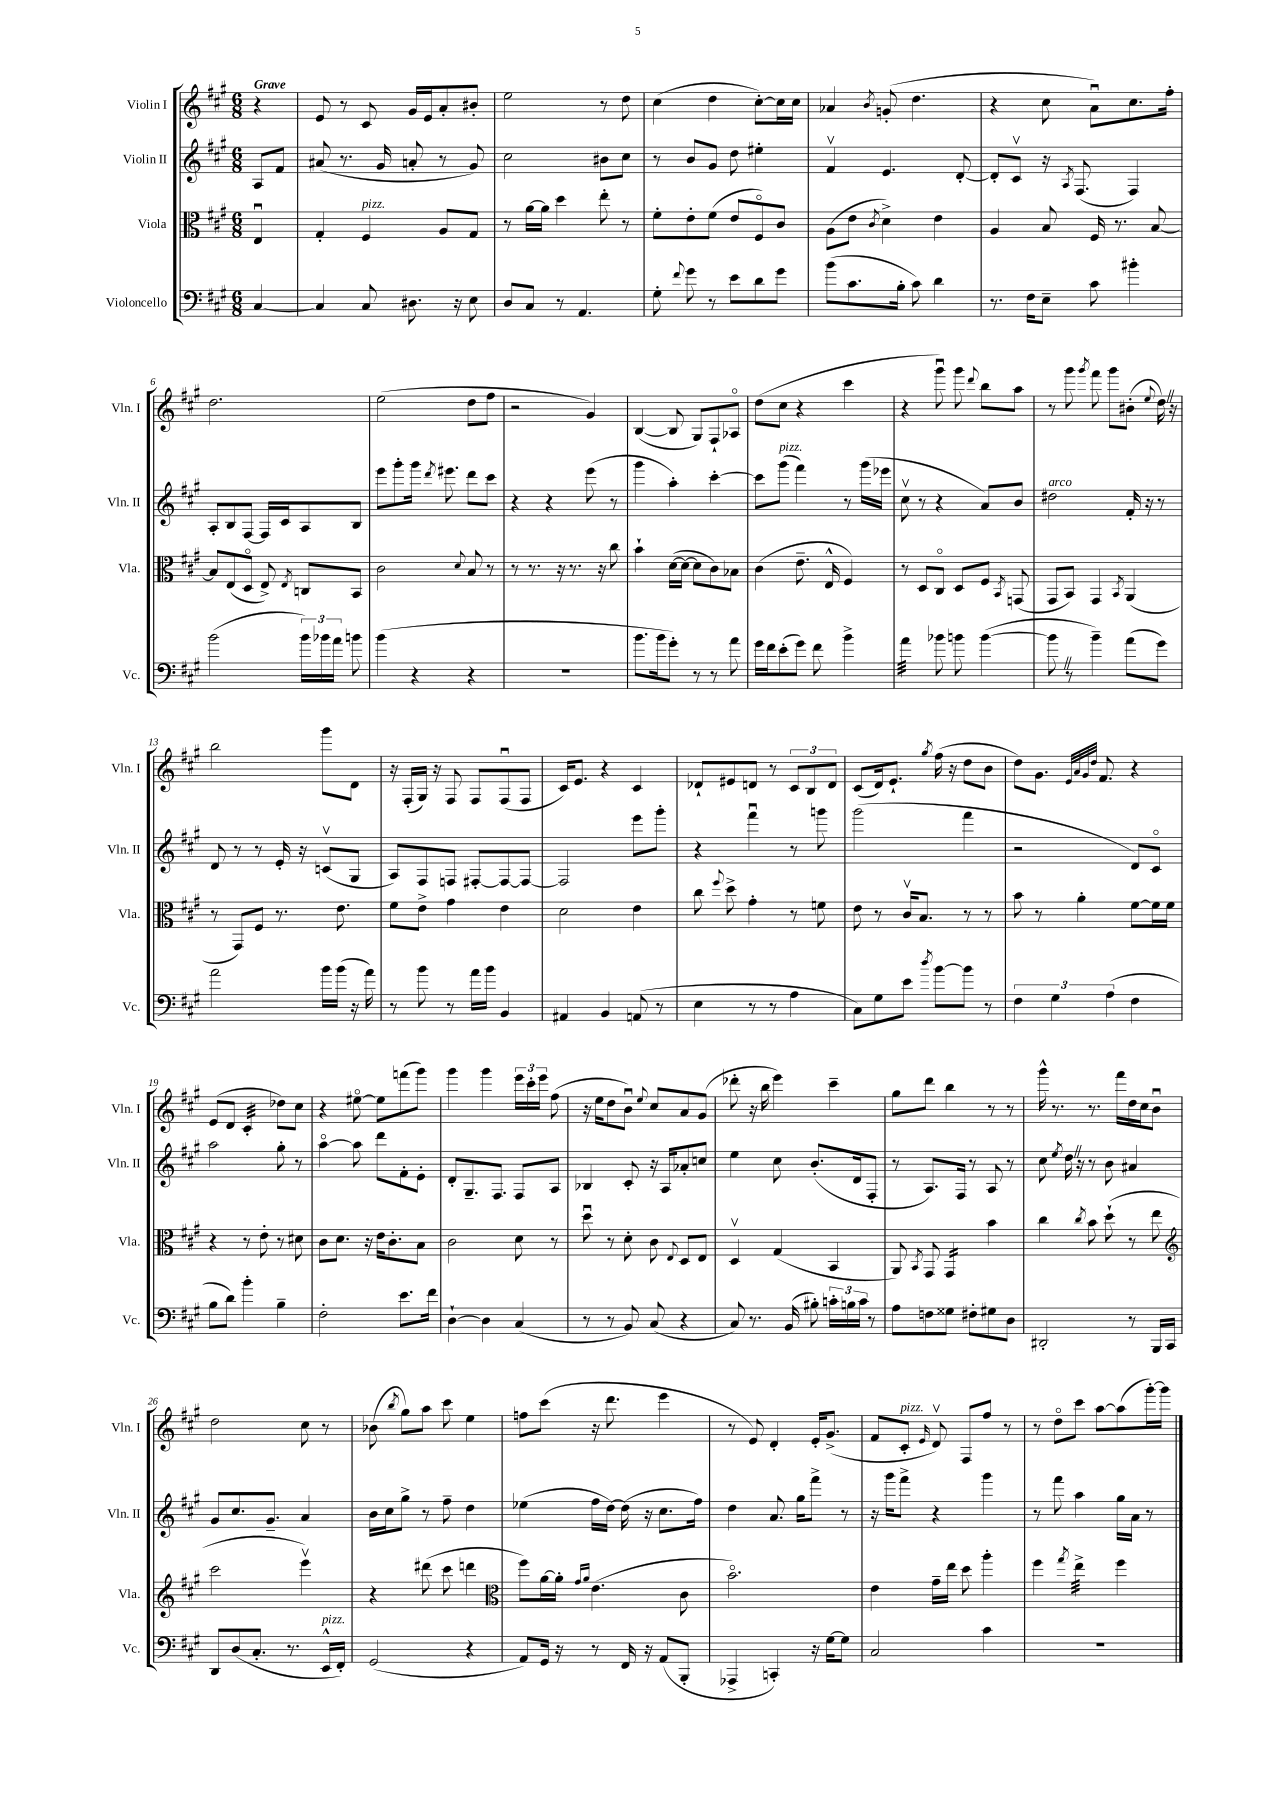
<<
\new StaffGroup <<
\new Staff = "s0" \with { instrumentName = "Violin I" shortInstrumentName = "Vln. I" } {
    \clef treble \key a \major \numericTimeSignature \time 6/8 \partial 4 \tempo "Grave"
    \autoBeamOff r4 |
    e'8 r8 cis'8 gis'16[ e'16 a'8-. bis'8]-. |
    e''2 r8 d''8 |
    cis''4( d''4 cis''8[~-.) cis''16 cis''16] |
    aes'4 \acciaccatura { b'8 } g'8-.( d''4. |
    r4 cis''8 a'8[\downbow) cis''8. fis''16]-. |
    d''2. |
    e''2( d''8[ fis''8] |
    r2 gis'4) |
    b4~( b8 gis8[) fis8-! aes8]\flageolet |
    d''8[( cis''8] r4 cis'''4 |
    r4 gis'''8\downbow) gis'''8 \appoggiatura { d'''8 } b''8[ a''8] |
    r8 gis'''8 \acciaccatura { gis'''8 } fis'''8 gis'''8[ bis'8]-.( \appoggiatura { e''8 } d''16) \once \override BreathingSign.text = \markup { \musicglyph "scripts.caesura.straight" } \breathe r16 |
    b''2 gis'''8[ d'8] |
    r16 fis16[-.( gis16]) r16 fis8 fis8[ fis8\downbow( fis8] |
    cis'16[) e'8.] r4 cis'4 |
    des'8[-! eis'8 d'8] r8 \tuplet 3/2 { cis'8[ b8 d'8] } |
    cis'8[( d'16) e'8.]-! \acciaccatura { gis''8 } fis''16( r16 d''8[ b'8] |
    d''8[) gis'8.] \grace { e'32[ a'32 gis'32 d''32] } fis'8. r4 |
    e'8[( d'8] cis'4:32-. des''8[) cis''8] |
    r4 eis''8~\flageolet eis''8[ f'''8( gis'''8]) |
    gis'''4 gis'''4 \tuplet 3/2 { e'''16[ cis'''16-. e'''16] } fis''8( |
    r16 e''16[ d''8 b'8]\downbow) \appoggiatura { e''8 } cis''8[ a'8 gis'8]( |
    des'''8-. r16 b''16 e'''4) cis'''4-- |
    gis''8[ d'''8] b''4 r8 r8 |
    gis'''16-^ r8. r8. fis'''16[ d''16 cis''16 b'8]\downbow |
    d''2 cis''8 r8 |
    bes'8( \acciaccatura { b''8 } gis''8[) a''8] cis'''8 e''4 |
    f''8[ cis'''8]( r16 d'''8. e'''4 |
    r8 e'8) d'4-. e'16[-. gis'8.]->( |
    fis'8[ cis'8]-.^\markup { \italic "pizz." } \grace { e'16 } d'8\upbow) fis8[ fis''8] r8 |
    r8 d''8[\flageolet cis'''8] a''8[~ a''8( gis'''16~-.) gis'''16] \bar "|." |
}
\new Staff = "s1" \with { instrumentName = "Violin II" shortInstrumentName = "Vln. II" } {
    \clef treble \key a \major \numericTimeSignature \time 6/8 \partial 4
    \autoBeamOff a8[ fis'8] |
    ais'8( r8. gis'16 a'8-. r8 gis'8) |
    cis''2 bis'8[ cis''8] |
    r8 b'8[ gis'8] d''8 eis''4-. |
    fis'4\upbow e'4. d'8~-. |
    d'8[-. cis'8]\upbow r16 \acciaccatura { a8 } fis8.( fis4) |
    a8[-. b8 fis8]~ fis16[ cis'16 a8 b8] |
    e'''8[ gis'''8-. gis'''16] \acciaccatura { d'''8 } eis'''8. d'''8[ cis'''8] |
    r4 r4 e'''8( r8 |
    gis'''4 a''4-.) cis'''4~-. |
    cis'''8[ gis'''8]^\markup { \italic "pizz." }( fis'''4) r8 gis'''16[( ees'''16] |
    cis''8\upbow r8 r4 a'8[) b'8] |
    dis''2^\markup { \italic "arco" } fis'16-. r16 r8 |
    d'8 r8 r8 e'16-. r16 c'8[\upbow( gis8] |
    a8[) fis8 f8] fis8[~-. fis8~ fis8]~ |
    fis2 e'''8[ gis'''8]-. |
    r4 fis'''4\downbow r8 g'''8 |
    gis'''2( fis'''4 |
    r2 d'8[) cis'8]\flageolet |
    a''2 gis''8-. r8 |
    a''4~\flageolet a''8 d'''8[ fis'8-. e'8]-. |
    d'8[-. gis8.-- fis8.] fis8[ a8] |
    bes4 cis'8-. r16 a16[ aes'8-. c''8] |
    e''4 cis''8 b'8.[-.( d'16 fis8]-. |
    r8 a8.[) fis16] r8 a8 r8 |
    cis''8 \acciaccatura { e''8 } d''16 \once \override BreathingSign.text = \markup { \musicglyph "scripts.caesura.straight" } \breathe r16 r8 b'8 ais'4 |
    gis'8[ cis''8. gis'8.]-- a'4 |
    b'16[ cis''16 gis''8]-> r8 fis''8-- d''4 |
    ees''4( fis''16[ d''16]~) d''16( r16 cis''8.[ fis''16]) |
    d''4 a'8. gis''16[ fis'''8]-> r8 |
    r16 gis'''16[ fis'''8]-> r4 gis'''4 |
    r8 fis'''8 a''4 gis''16[ a'16] r8 \bar "|." |
}
\new Staff = "s2" \with { instrumentName = "Viola" shortInstrumentName = "Vla." } {
    \clef alto \key a \major \numericTimeSignature \time 6/8 \partial 4
    \autoBeamOff e4\downbow |
    gis4-. fis4^\markup { \italic "pizz." } a8[ gis8] |
    r8 a'16[~ a'16] d''4 e''8-. r8 |
    fis'8[-. e'8-. fis'8]( e'8[ fis8\flageolet) cis'8] |
    a8[( e'8] \acciaccatura { cis'8 } d'4->) e'4 |
    a4 b8 fis16 r8. b8~ |
    b8[ e8( d8]\flageolet e8->) \acciaccatura { e8 } c8[ b,8] |
    cis'2 \appoggiatura { d'8 } b8 r8 |
    r8 r8. r16 r8. r16 cis''8 |
    b'4-! d'16[~( d'16]~ d'8[ cis'8) bes8] |
    cis'4( e'8.-- e16-^ fis4) |
    r8 d8[ cis8]\flageolet d8[ fis8] \acciaccatura { b,8 } g,8( |
    gis,8[ b,8]) gis,4 \acciaccatura { b,8 } a,4( |
    r8 gis,8[) fis8] r8. e'8. |
    fis'8[ e'8]-> gis'4 e'4 |
    d'2 e'4 |
    cis''8 \appoggiatura { fis''8 } d''8-> gis'4-. r8 f'8 |
    e'8 r8 cis'16[\upbow b8.] r8 r8 |
    b'8 r8 a'4-. fis'8[~ fis'16 fis'16] |
    r4 r8 e'8-. r8 dis'8 |
    cis'8[ d'8.] r16 e'16[ cis'8.-. b8] |
    cis'2 d'8 r8 |
    d''8\downbow r8 d'8-. cis'8 \appoggiatura { e8 } d8[ e8] |
    d4\upbow gis4( b,4 |
    a,8) \acciaccatura { b,8 } gis,8 gis,4:16 b'4 |
    cis''4 \acciaccatura { cis''8 } b'8 d''8-!( r8 e''8 |
    \clef treble cis'''2 e'''4\upbow) |
    r4 dis'''8( cis'''8 d'''4 |
    \clef alto fis''8[) a'16~ a'16]-. \grace { gis'16[ a'16] } e'4.( cis'8 |
    b'2.\flageolet) |
    e'4 gis'16[-- e''16] d''8 a''4-. |
    fis''4 \acciaccatura { gis''8 } e''4:32-> fis''4 \bar "|." |
}
\new Staff = "s3" \with { instrumentName = "Violoncello" shortInstrumentName = "Vc." } {
    \clef bass \key a \major \numericTimeSignature \time 6/8 \partial 4
    \autoBeamOff cis4~ |
    cis4 cis8 dis8. r16 e8 |
    d8[ cis8] r8 a,4. |
    gis8-. \appoggiatura { fis'8 } gis'8 r8 e'8[ d'8 gis'8] |
    b'8[( cis'8. b16]-. cis'8) d'4 |
    r8. fis16[ e8]-- cis'8 bis'4-. |
    b'2( \tuplet 3/2 { b'16[) bes'16 a'16] } b'8 |
    b'4( r4 r4 |
    R2. |
    b'8.[ b'16 gis'8]-.) r8 r8 a'8 |
    gis'16[ fis'16 e'8-.( gis'8]) fis'8 b'4-> |
    a'4:32 bes'8 b'8 b'4~( |
    b'8 \once \override BreathingSign.text = \markup { \musicglyph "scripts.caesura.straight" } \breathe r8 b'4--) a'8[( gis'8]) |
    a'2 b'16[ b'16]( r16 a'16) |
    r8 b'8 r8 a'16[ b'16] b,4 |
    ais,4 b,4 a,8( r8 |
    e4 r8 r8 a4 |
    cis8[) gis8 e'8] \acciaccatura { d''8 } b'8[~ b'8] r8 |
    \tuplet 3/2 { fis4 gis4 a4( } fis4 |
    b8[ d'8]) b'4-. b4-- |
    fis2-. e'8.[ fis'16] |
    d4~-! d4 cis4( |
    r8 r8 b,8) cis8( r4 |
    cis8) r8. b,16( bis8-.) \tuplet 3/2 { c'16[-. b16 c'16] } r8 |
    a8[ f8 gisis8] fis8[-. gis8 d8] |
    dis,2-. r8 b,,16[ cis,16] |
    d,8[ d8( cis8.]-. r8. e,16[-^^\markup { \italic "pizz." } fis,16]-.) |
    gis,2( r4 |
    a,8[) gis,16] r16 r8 fis,16 r16 a,8[( b,,8]-. |
    aes,,4-> c,4-.) r16 gis16[~ gis8] |
    cis2 cis'4 |
    R2. \bar "|." |
}
>>
>>
